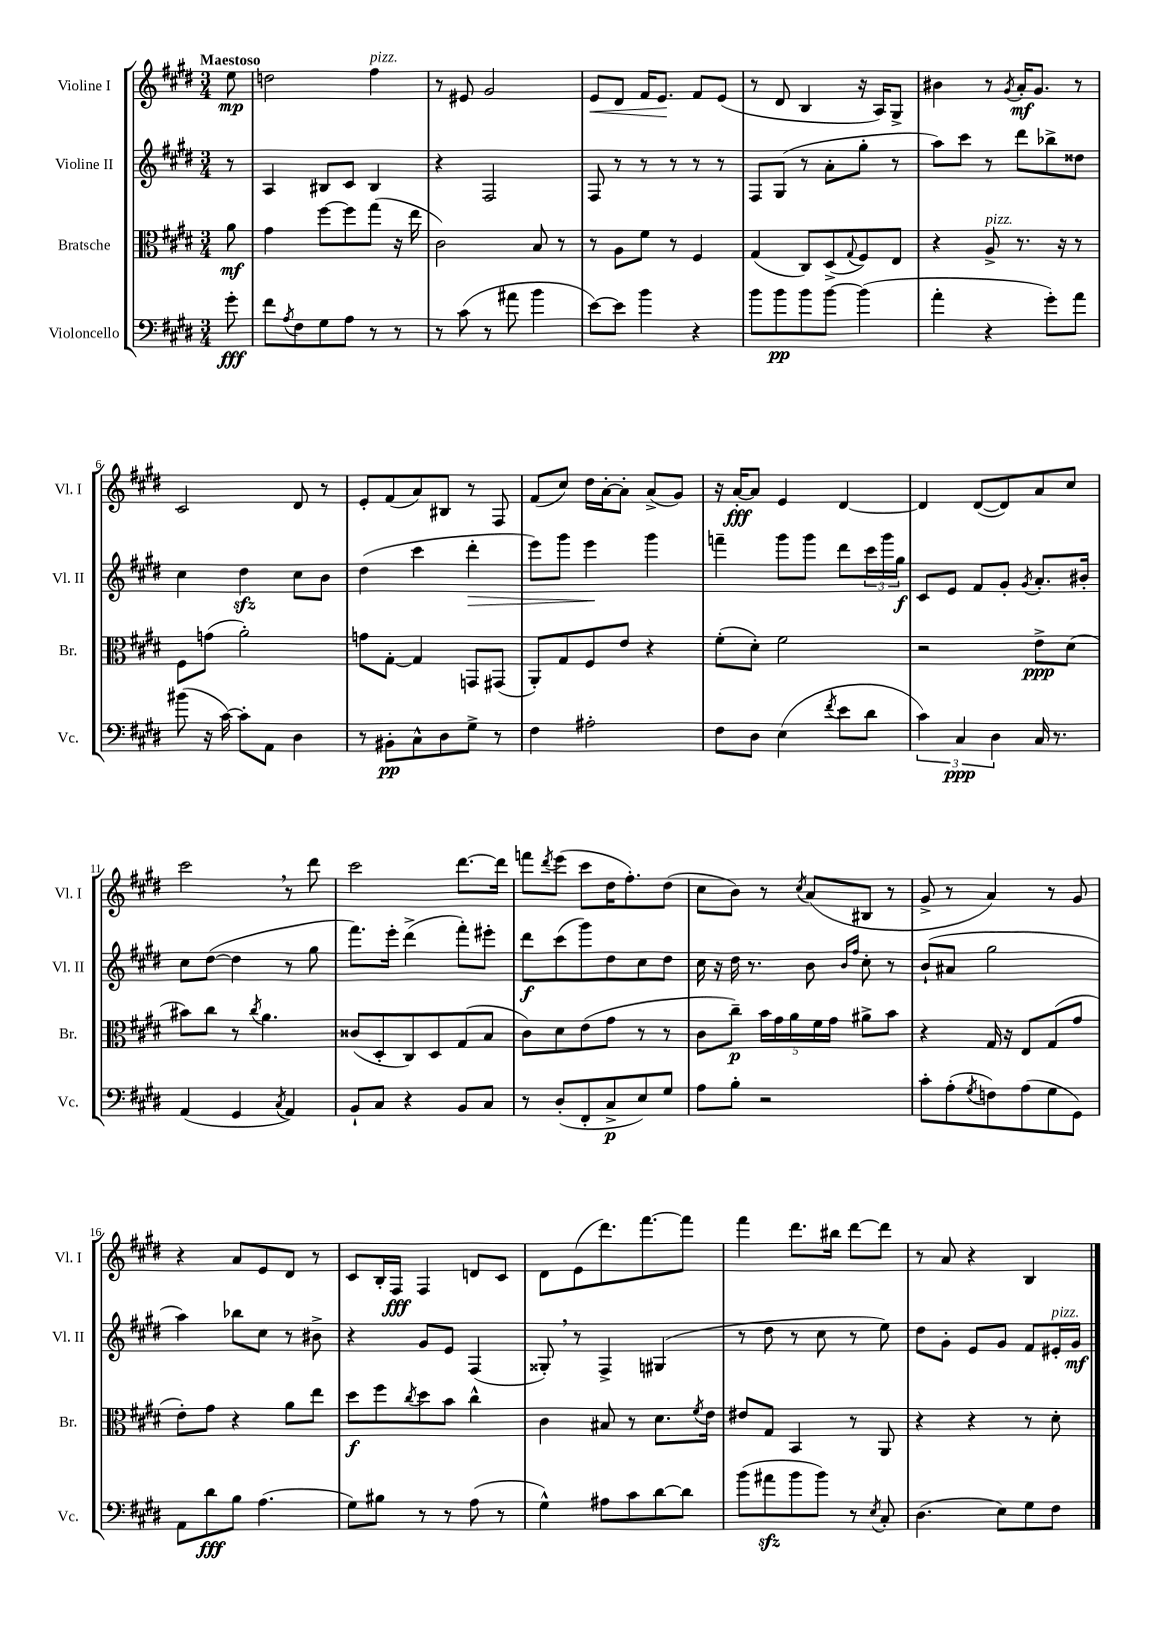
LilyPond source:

<<
\new StaffGroup <<
\new Staff = "s0" \with { instrumentName = "Violine I" shortInstrumentName = "Vl. I" } {
    \clef treble \key e \major \numericTimeSignature \time 3/4 \partial 8 \tempo "Maestoso"
    e''8\mp |
    d''2 fis''4^\markup { \italic "pizz." } |
    r8 eis'8 gis'2 |
    e'8\< dis'8 fis'16 e'8.\! fis'8 e'8( |
    r8 dis'8 b4 r16 a16) gis8-> |
    bis'4 r8 \acciaccatura { gis'8 } a'16-.\mf gis'8. r8 |
    cis'2 dis'8 r8 |
    e'8-. fis'8( a'8) bis8 r8 fis8 |
    fis'8( cis''8) dis''16 a'16~-. a'8-. a'8->( gis'8) |
    r16 a'16~-.\fff a'8 e'4 dis'4~ |
    dis'4 dis'8~( dis'8) a'8 cis''8 |
    cis'''2 \breathe r8 dis'''8 |
    cis'''2 dis'''8.~ dis'''16 |
    f'''8 \acciaccatura { dis'''8 } e'''8( cis'''8 dis''16 fis''8.-.) dis''8( |
    cis''8 b'8) r8 \acciaccatura { cis''8 } a'8( bis8 r8 |
    gis'8-> r8 a'4) r8 gis'8 |
    r4 a'8 e'8 dis'8 r8 |
    cis'8 b16-. fis16\fff fis4 d'8 cis'8 |
    dis'8 e'8( dis'''8.) fis'''8.~ fis'''8 |
    fis'''4 dis'''8. bis''16 dis'''8~ dis'''8 |
    r8 a'8 r4 b4 \bar "|." |
}
\new Staff = "s1" \with { instrumentName = "Violine II" shortInstrumentName = "Vl. II" } {
    \clef treble \key e \major \numericTimeSignature \time 3/4 \partial 8
    r8 |
    a4 bis8 cis'8 bis4 |
    r4 fis2 |
    fis8 r8 r8 r8 r8 r8 |
    fis8 gis8( r8 a'8-. gis''8-. r8 |
    a''8) cis'''8 r8 dis'''8 bes''8-> disis''8 |
    cis''4 dis''4\sfz cis''8 b'8 |
    dis''4( cis'''4 dis'''4-.\> |
    e'''8) gis'''8 e'''4\! gis'''4 |
    f'''4-- gis'''8 gis'''8 dis'''8 \tuplet 3/2 { cis'''16 gis'''16 gis''16\f } |
    cis'8 e'8 fis'8 gis'8-. \acciaccatura { gis'8 } a'8.-. bis'16-. |
    cis''8 dis''8~( dis''4 r8 gis''8 |
    fis'''8.) e'''16-. dis'''4->( fis'''8-.) eis'''8-. |
    dis'''8\f cis'''8( gis'''8) dis''8 cis''8 dis''8 |
    cis''16 r16 dis''16 r8. b'8 \grace { b'16 fis''16 } cis''8-. r8 |
    b'8-!( ais'8 gis''2 |
    a''4) bes''8 cis''8 r8 bis'8-> |
    r4 gis'8 e'8 fis4( |
    gisis8-.) \breathe r8 fis4-> gis4( |
    r8 dis''8 r8 cis''8 r8 e''8) |
    dis''8 gis'8-. e'8 gis'8 fis'8 eis'16-.^\markup { \italic "pizz." } gis'16\mf \bar "|." |
}
\new Staff = "s2" \with { instrumentName = "Bratsche" shortInstrumentName = "Br." } {
    \clef alto \key e \major \numericTimeSignature \time 3/4 \partial 8
    a'8\mf |
    gis'4 fis''8~ fis''8 gis''8( r16 e''16 |
    cis'2) b8 r8 |
    r8 a8 fis'8 r8 fis4 |
    gis4( cis8) dis8->( \appoggiatura { gis8 } fis8) e8 |
    r4 a8->^\markup { \italic "pizz." } r8. r16 r8 |
    fis8 g'8( a'2-.) |
    g'8 gis8~-. gis4 g,8 gis,8( |
    a,8-.) gis8 fis8 e'8 r4 |
    fis'8-.( dis'8-.) fis'2 |
    r2 e'8->\ppp dis'8( |
    bis'8) cis''8 r8 \acciaccatura { cis''8 } a'4. |
    cisis'8( dis8-. cis8) dis8 gis8( b8 |
    cis'8) dis'8 e'8( gis'8 r8 r8 |
    cis'8 cis''8--\p) \tuplet 5/4 { b'16 gis'16 a'16 fis'16 gis'16 } ais'8-> b'8 |
    r4 gis16 r16 e8 gis8( gis'8 |
    e'8-.) gis'8 r4 a'8 e''8 |
    dis''8\f fis''8 \acciaccatura { cis''8 } dis''8 b'8 cis''4-^ |
    cis'4 bis8 r8 dis'8. \acciaccatura { fis'8 } e'16 |
    eis'8 gis8 b,4 r8 a,8 |
    r4 r4 r8 dis'8-. \bar "|." |
}
\new Staff = "s3" \with { instrumentName = "Violoncello" shortInstrumentName = "Vc." } {
    \clef bass \key e \major \numericTimeSignature \time 3/4 \partial 8
    gis'8-.\fff |
    fis'8 \acciaccatura { a8 } fis8 gis8 a8 r8 r8 |
    r8 cis'8( r8 ais'8 b'4 |
    e'8~) e'8 b'4 r4 |
    b'8 b'8\pp b'8 b'8~ b'4( |
    a'4-. r4 gis'8-.) a'8 |
    bis'8( r16 cis'16~) cis'8-. a,8 dis4 |
    r8 bis,8-.\pp cis8-^ dis8 gis8-> r8 |
    fis4 ais2-. |
    fis8 dis8 e4( \acciaccatura { fis'8 } e'8 dis'8 |
    \tuplet 3/2 { cis'4) cis4\ppp dis4 } cis16 r8. |
    a,4( gis,4 \acciaccatura { cis8 } a,4) |
    b,8-! cis8 r4 b,8 cis8 |
    r8 dis8-.( fis,8-. cis8->\p e8) gis8 |
    a8 b8-. r2 |
    cis'8-. a8-.( \acciaccatura { gis8 } f8) a8( gis8 gis,8) |
    a,8 dis'8\fff b8 a4.( |
    gis8) bis8 r8 r8 a8( r8 |
    gis4-^) ais8 cis'8 dis'8~ dis'8 |
    b'8( ais'8\sfz b'8 b'8) r8 \acciaccatura { e8 } cis8-. |
    dis4.( e8) gis8 fis8 \bar "|." |
}
>>
>>
